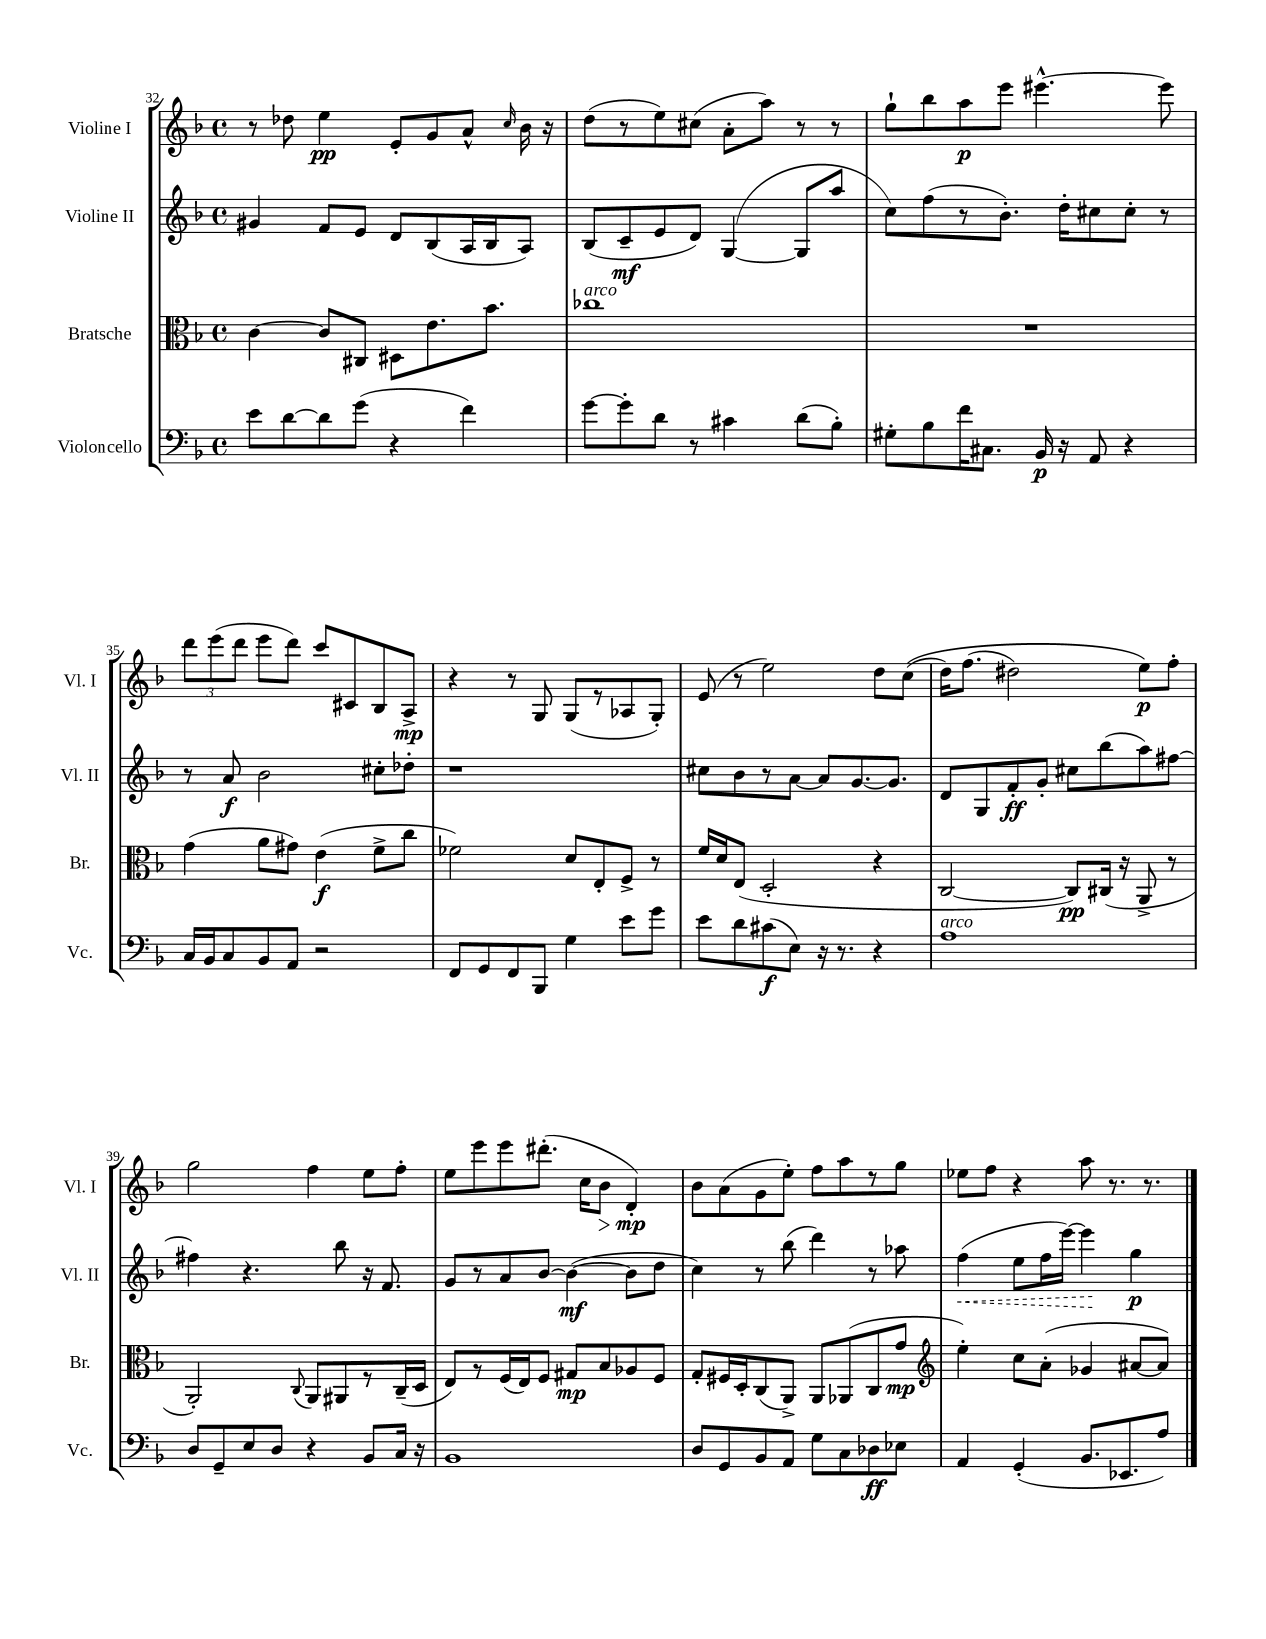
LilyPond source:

<<
\new StaffGroup <<
\new Staff = "s0" \with { instrumentName = "Violine I" shortInstrumentName = "Vl. I" } {
    \clef treble \key f \major \defaultTimeSignature \time 4/4
    \autoBeamOff r8 des''8 e''4\pp e'8[-. g'8 a'8]-^ \grace { c''16 } bes'16 r16 |
    d''8[( r8 e''8) cis''8]( a'8[-. a''8]) r8 r8 |
    g''8[-! bes''8 a''8\p e'''8] eis'''4.~-^ eis'''8 |
    \tuplet 3/2 { d'''8[ e'''8( d'''8] } e'''8[ d'''8]) c'''8[ cis'8 bes8 a8]->\mp |
    r4 r8 g8 g8[( r8 aes8 g8]-.) |
    e'8( r8 e''2) d''8[ c''8](\( |
    d''16[) f''8.]( dis''2) e''8[\p\) f''8]-. |
    g''2 f''4 e''8[ f''8]-. |
    e''8[ e'''8 e'''8 dis'''8.]-.( c''16[ bes'8]\> d'4-.\mp\!) |
    bes'8[ a'8( g'8 e''8]-.) f''8[ a''8 r8 g''8] |
    ees''8[ f''8] r4 a''8 r8. r8. \bar "|." |
}
\new Staff = "s1" \with { instrumentName = "Violine II" shortInstrumentName = "Vl. II" } {
    \clef treble \key f \major \defaultTimeSignature \time 4/4
    \autoBeamOff gis'4 f'8[ e'8] d'8[ bes8( a16 bes16 a8]) |
    bes8[( c'8--\mf e'8 d'8]) g4~( g8[ a''8] |
    c''8[) f''8( r8 bes'8.]-.) d''16[-. cis''8 cis''8]-. r8 |
    r8 a'8\f bes'2 cis''8[-. des''8]-. |
    r1 |
    cis''8[ bes'8 r8 a'8]~ a'8[ g'8.~ g'8.] |
    d'8[ g8 f'8-.\ff g'8]-. cis''8[ bes''8( a''8) fis''8]~ |
    fis''4 r4. bes''8 r16 f'8. |
    g'8[ r8 a'8 bes'8]~ bes'4~\mf( bes'8[ d''8] |
    c''4) r8 bes''8( d'''4) r8 aes''8 |
    \once \override Hairpin.style = #'dashed-line f''4\<( e''8[ f''16 e'''16]~) e'''4\! g''4\p \bar "|." |
}
\new Staff = "s2" \with { instrumentName = "Bratsche" shortInstrumentName = "Br." } {
    \clef alto \key f \major \defaultTimeSignature \time 4/4
    \autoBeamOff c'4~ c'8[ cis8] dis8[ e'8. bes'8.] |
    ces''1^\markup { \italic "arco" } |
    R1 |
    g'4( a'8[ gis'8]) e'4\f( f'8[-> c''8] |
    fes'2) d'8[ e8-. f8]-> r8 |
    f'16[ d'16 e8]( d2-. r4 |
    c2~ c8[\pp) cis16]( r16 a,8-> r8 |
    a,2-.) \appoggiatura { c8 } a,8[ ais,8 r8 c16--( d16] |
    e8[) r8 f16( e16) f8] gis8[\mp bes8 aes8 f8] |
    g8[-. fis16 d16-. c8( a,8]->) a,8[ aes,8( c8 g'8]\mp |
    \clef treble e''4-.) c''8[ a'8]-.( ges'4 ais'8[~ ais'8]) \bar "|." |
}
\new Staff = "s3" \with { instrumentName = "Violoncello" shortInstrumentName = "Vc." } {
    \clef bass \key f \major \defaultTimeSignature \time 4/4
    \autoBeamOff e'8[ d'8~ d'8 g'8]( r4 f'4) |
    g'8[~ g'8-. d'8] r8 cis'4 d'8[( bes8]-.) |
    gis8[-. bes8 f'16 cis8.] bes,16\p r16 a,8 r4 |
    c16[ bes,16 c8 bes,8 a,8] r2 |
    f,8[ g,8 f,8 bes,,8] g4 e'8[ g'8] |
    e'8[ d'8 cis'8\f( e8]) r16 r8. r4 |
    a1^\markup { \italic "arco" } |
    d8[ g,8-- e8 d8] r4 bes,8[ c16] r16 |
    bes,1 |
    d8[ g,8 bes,8 a,8] g8[ c8 des8\ff ees8] |
    a,4 g,4-.( bes,8.[ ees,8. a8]) \bar "|." |
}
>>
>>
\layout { \context { \Score currentBarNumber = #32 } }
